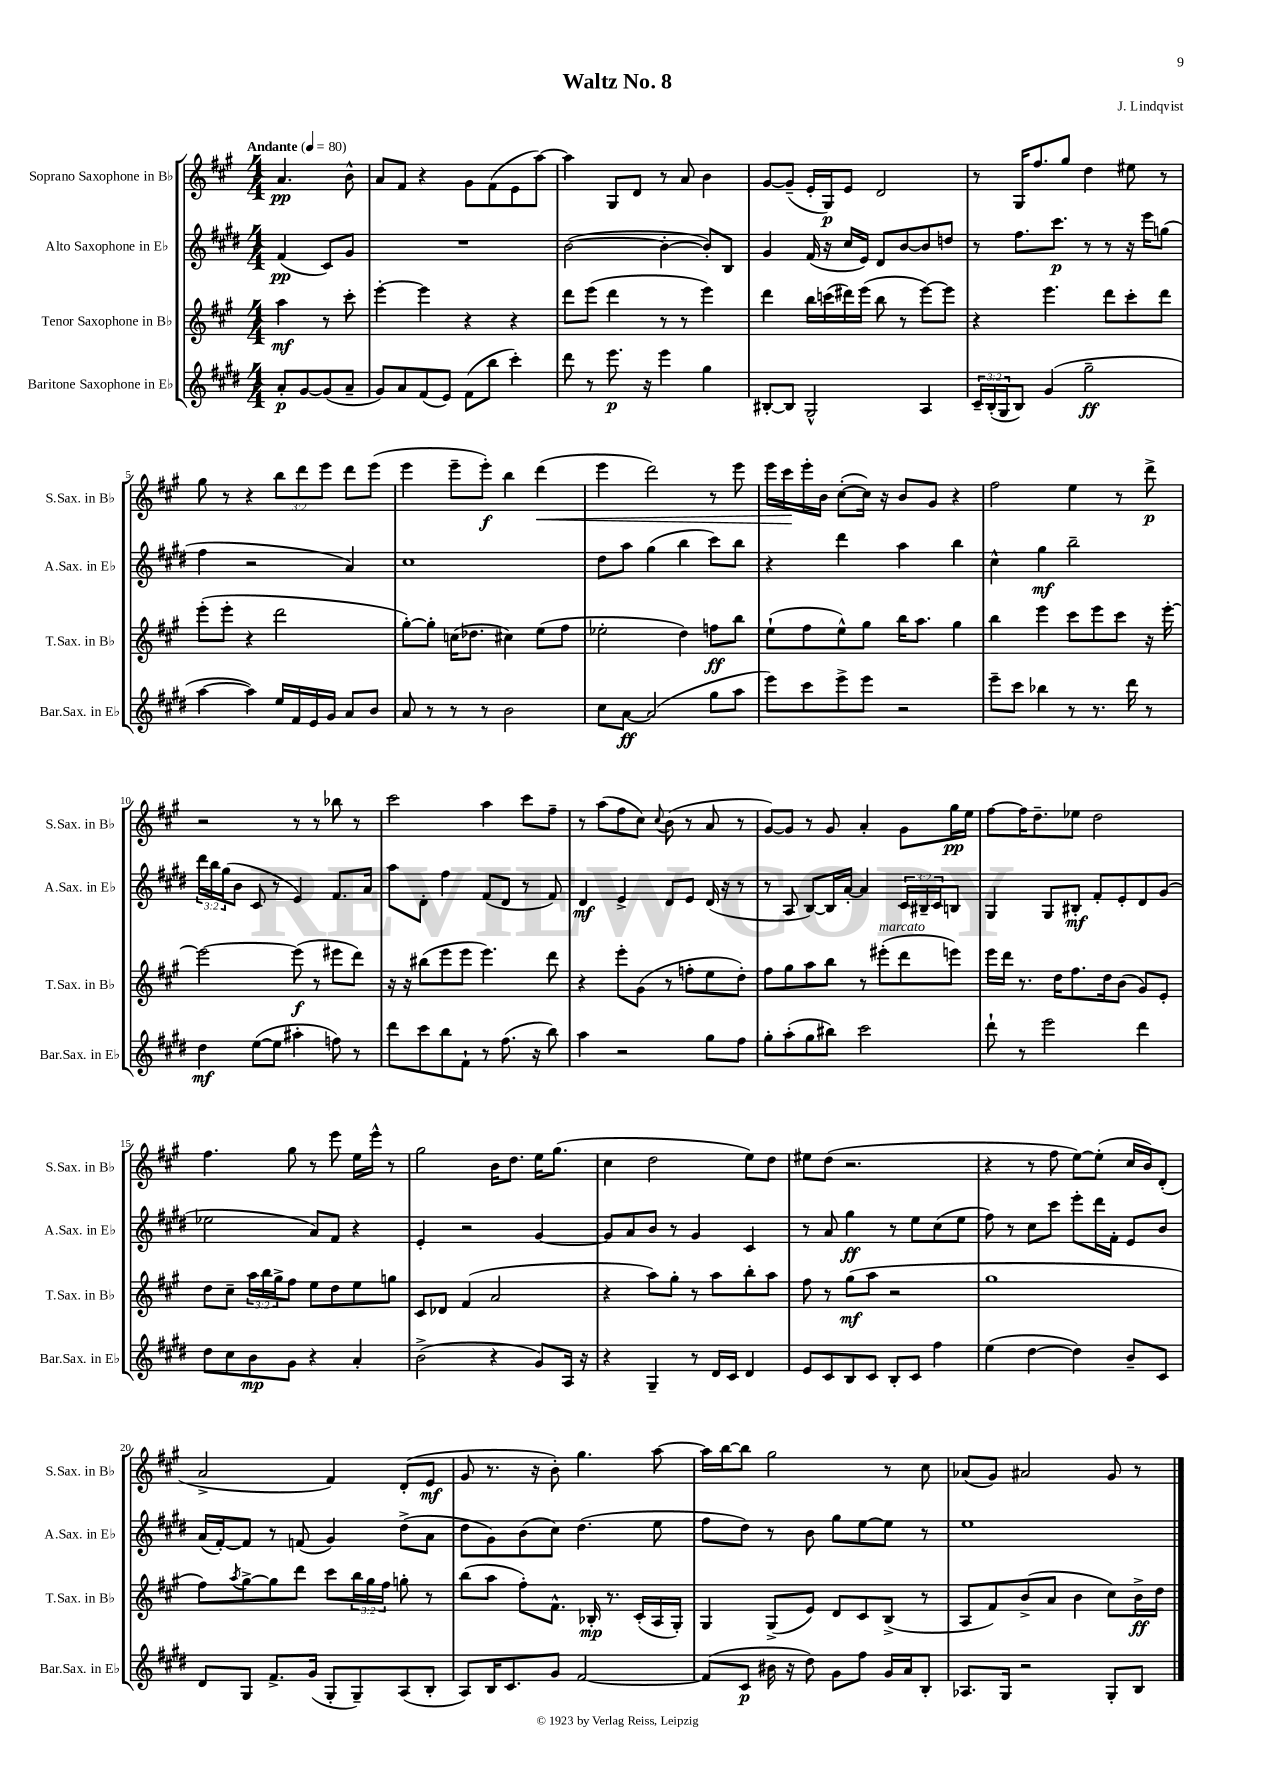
\header { title = "Waltz No. 8" composer = "J. Lindqvist" }
<<
\new StaffGroup <<
\new Staff = "s0" \with { instrumentName = "Soprano Saxophone in Bb" shortInstrumentName = "S.Sax. in Bb" } {
    \clef treble \key a \major \numericTimeSignature \time 4/4 \override Staff.TupletNumber.text = #tuplet-number::calc-fraction-text \partial 2 \tempo "Andante" 4 = 80
    a'4.\pp b'8-^ |
    a'8 fis'8 r4 gis'8 fis'8( e'8 a''8~) |
    a''4 gis8 d'8 r8 a'8 b'4 |
    gis'8~ gis'8--( e'16-. gis16\p) e'8 d'2 |
    r8 gis16 fis''8. gis''8 d''4 eis''8 r8 |
    gis''8 r8 r4 \tuplet 3/2 { b''8 d'''8 e'''8 } d'''8 e'''8( |
    e'''4 e'''8-- e'''8-.\f) b''4 d'''4\<( |
    e'''4 d'''2) r8 e'''8 |
    e'''16 cis'''16\! e'''16-. b'16 cis''8~-.( cis''16) r16 b'8 gis'8 r4 |
    fis''2 e''4 r8 d'''8->\p |
    r2 r8 r8 bes''8 r8 |
    cis'''2 a''4 cis'''8 fis''8-- |
    r8 a''8( fis''8 cis''8) \appoggiatura { cis''8 } b'8( r8 a'8 r8 |
    gis'8~) gis'8 r8 gis'8 a'4-. gis'8 gis''16\pp e''16 |
    fis''8~ fis''16 d''8.-- ees''8 d''2 |
    fis''4. gis''8 r8 e'''8 e''16 e'''16-^ r8 |
    gis''2 b'16 d''8. e''16 gis''8.( |
    cis''4 d''2 e''8) d''8 |
    eis''8 d''8( r2. |
    r4 r8 fis''8 e''8~) e''8-.( cis''16 b'16) d'8-.( |
    a'2-> fis'4) d'8-.( e'8\mf |
    gis'8 r8. r16 b'8-.) gis''4. a''8~ |
    a''16 b''16~ b''8 gis''2 r8 cis''8 |
    aes'8( gis'8) ais'2 gis'8 r8 \bar "|." |
}
\new Staff = "s1" \with { instrumentName = "Alto Saxophone in Eb" shortInstrumentName = "A.Sax. in Eb" } {
    \clef treble \key e \major \numericTimeSignature \time 4/4 \override Staff.TupletNumber.text = #tuplet-number::calc-fraction-text \partial 2
    fis'4\pp( cis'8) gis'8 |
    R1 |
    b'2~( b'4~-. b'8-.) b8 |
    gis'4 fis'16( r16 cis''16 e'16) dis'8 b'8~ b'8 d''8 |
    r8 fis''8. cis'''8.\p r8 r8 r16 e'''16 g''8( |
    fis''4 r2 a'4) |
    cis''1 |
    dis''8 a''8 gis''4( b''4 cis'''8) b''8 |
    r4 dis'''4 a''4 b''4 |
    cis''4-^ gis''4\mf b''2-- |
    \tuplet 3/2 { dis'''16 b''16 gis''16( } b'8 cis'8 r8 e'4) fis'8. a'16 |
    a''8 dis'8-. fis''4 fis'8( dis'8 r8 fis'8) |
    dis'4\mf e'4-> dis'8 e'8 dis'16( r16 r8 |
    r8 a8 b8~) b16 a'16~-. a'4 \tuplet 3/2 { cis'16 bis16-- cis'16 } b8 |
    gis4 gis8 bis8-.\mf fis'8-. e'8-. dis'8 gis'8( |
    ees''2 a'8) fis'8 r4 |
    e'4-. r2 gis'4~ |
    gis'8 a'8 b'8 r8 gis'4 cis'4 |
    r8 a'8 gis''4\ff r8 e''8 cis''8( e''8 |
    fis''8) r8 cis''8 cis'''8 e'''8-. dis'''16 fis'16-. e'8 b'8 |
    a'16( fis'16~-.) fis'8 r8 f'8( gis'4) dis''8->( a'8 |
    dis''8 gis'8) b'8( cis''8) dis''4.( e''8 |
    fis''8 dis''8) r8 b'8 gis''8 e''8~ e''8 r8 |
    e''1 \bar "|." |
}
\new Staff = "s2" \with { instrumentName = "Tenor Saxophone in Bb" shortInstrumentName = "T.Sax. in Bb" } {
    \clef treble \key a \major \numericTimeSignature \time 4/4 \override Staff.TupletNumber.text = #tuplet-number::calc-fraction-text \partial 2
    a''4\mf r8 cis'''8-. |
    e'''4~-. e'''4 r4 r4 |
    d'''8 e'''8( d'''4 r8 r8 e'''4) |
    d'''4 b''16 c'''16( dis'''16) e'''16( b''8 r8 e'''8~) e'''8 |
    r4 e'''4. d'''8 cis'''8-. d'''8 |
    e'''8-.( e'''8-. r4 d'''2 |
    gis''8~-.) gis''8-. c''16( des''8. cis''4) e''8( fis''8 |
    ees''2-. d''4) f''8\ff b''8 |
    e''8-!( fis''8 e''8-^) gis''8 b''16 a''8. gis''4 |
    b''4 e'''4 cis'''8 e'''8 cis'''8 r16 e'''16~-. |
    e'''2~ e'''8\f( r8 eis'''8 d'''8) |
    r16 r16 bis''8( e'''8 e'''8 e'''4.) d'''8 |
    r4 e'''8-. gis'8( r8 f''8-. e''8 d''8-.) |
    fis''8 gis''8 a''8 b''8 r8 eis'''8-.^\markup { \italic "marcato" }( d'''8 e'''8) |
    e'''16 d'''16 r8. d''16 fis''8. d''16 b'8( gis'8) e'8-. |
    d''8 cis''8-- \tuplet 3/2 { a''16 b''16 gis''16-> } fis''8 e''8 d''8 e''8 g''8 |
    cis'8 des'8 fis'4( a'2 |
    r4 a''8) gis''8-. r8 a''8 b''8-. a''8 |
    fis''8 r8 gis''8\mf( a''8 r2 |
    gis''1 |
    fis''8) \acciaccatura { a''8 } gis''8~-> gis''8 d'''8 cis'''8 \tuplet 3/2 { b''16 gis''16 fis''16 } g''8-. r8 |
    b''8( a''8 fis''8-.) fis'8.-^ bes16-.\mp r8. cis'16-.( a16 gis16-.) |
    gis4 gis8->( e'8) d'8 cis'8 b8->( r8 |
    a8 fis'8) b'8->( a'8 b'4 cis''8) b'16->\ff d''16 \bar "|." |
}
\new Staff = "s3" \with { instrumentName = "Baritone Saxophone in Eb" shortInstrumentName = "Bar.Sax. in Eb" } {
    \clef treble \key e \major \numericTimeSignature \time 4/4 \override Staff.TupletNumber.text = #tuplet-number::calc-fraction-text \partial 2
    a'8-.\p gis'8~ gis'8( a'8-- |
    gis'8) a'8 fis'8( e'8) fis'8( b''8 cis'''4-.) |
    dis'''8 r8 e'''8.\p r16 e'''4 gis''4 |
    bis8~-. bis8 gis2-^ a4 |
    \tuplet 3/2 { cis'16-- b16-.( gis16 } b8) gis'4( gis''2--\ff |
    a''4~ a''4) e''16 fis'16 e'16 gis'16 a'8 b'8 |
    a'8 r8 r8 r8 b'2 |
    cis''8 a'8~\ff a'2( gis''8 a''8 |
    e'''8) cis'''8 e'''8-> e'''8 r2 |
    e'''8-- cis'''8 bes''4 r8 r8. dis'''16 r8 |
    dis''4\mf e''8~( e''8 ais''4-. f''8) r8 |
    dis'''8 cis'''8 b''8 fis'8-! r8 fis''8.( r16 b''8) |
    a''4 r2 gis''8 fis''8 |
    gis''8-. a''8-.( gis''8 bis''8) cis'''2 |
    dis'''8-! r8 e'''2 dis'''4 |
    dis''8 cis''8 b'8\mp gis'8 r4 a'4-. |
    b'2->( r4 gis'8) a16 r16 |
    r4 gis4-- r8 dis'16 cis'16 dis'4 |
    e'8 cis'8 b8 cis'8 b8-. cis'8 fis''4 |
    e''4( dis''4~ dis''4) b'8-- cis'8 |
    dis'8 gis8 fis'8.-> gis'16( gis8-. gis8--) a8( b8-. |
    a8) b16 cis'8. gis'8 fis'2~ |
    fis'8( cis'8\p bis'16 r16 dis''8) gis'8 fis''8 gis'16 a'16 b8-. |
    aes8. gis16 r2 gis8-. b8 \bar "|." |
}
>>
>>
